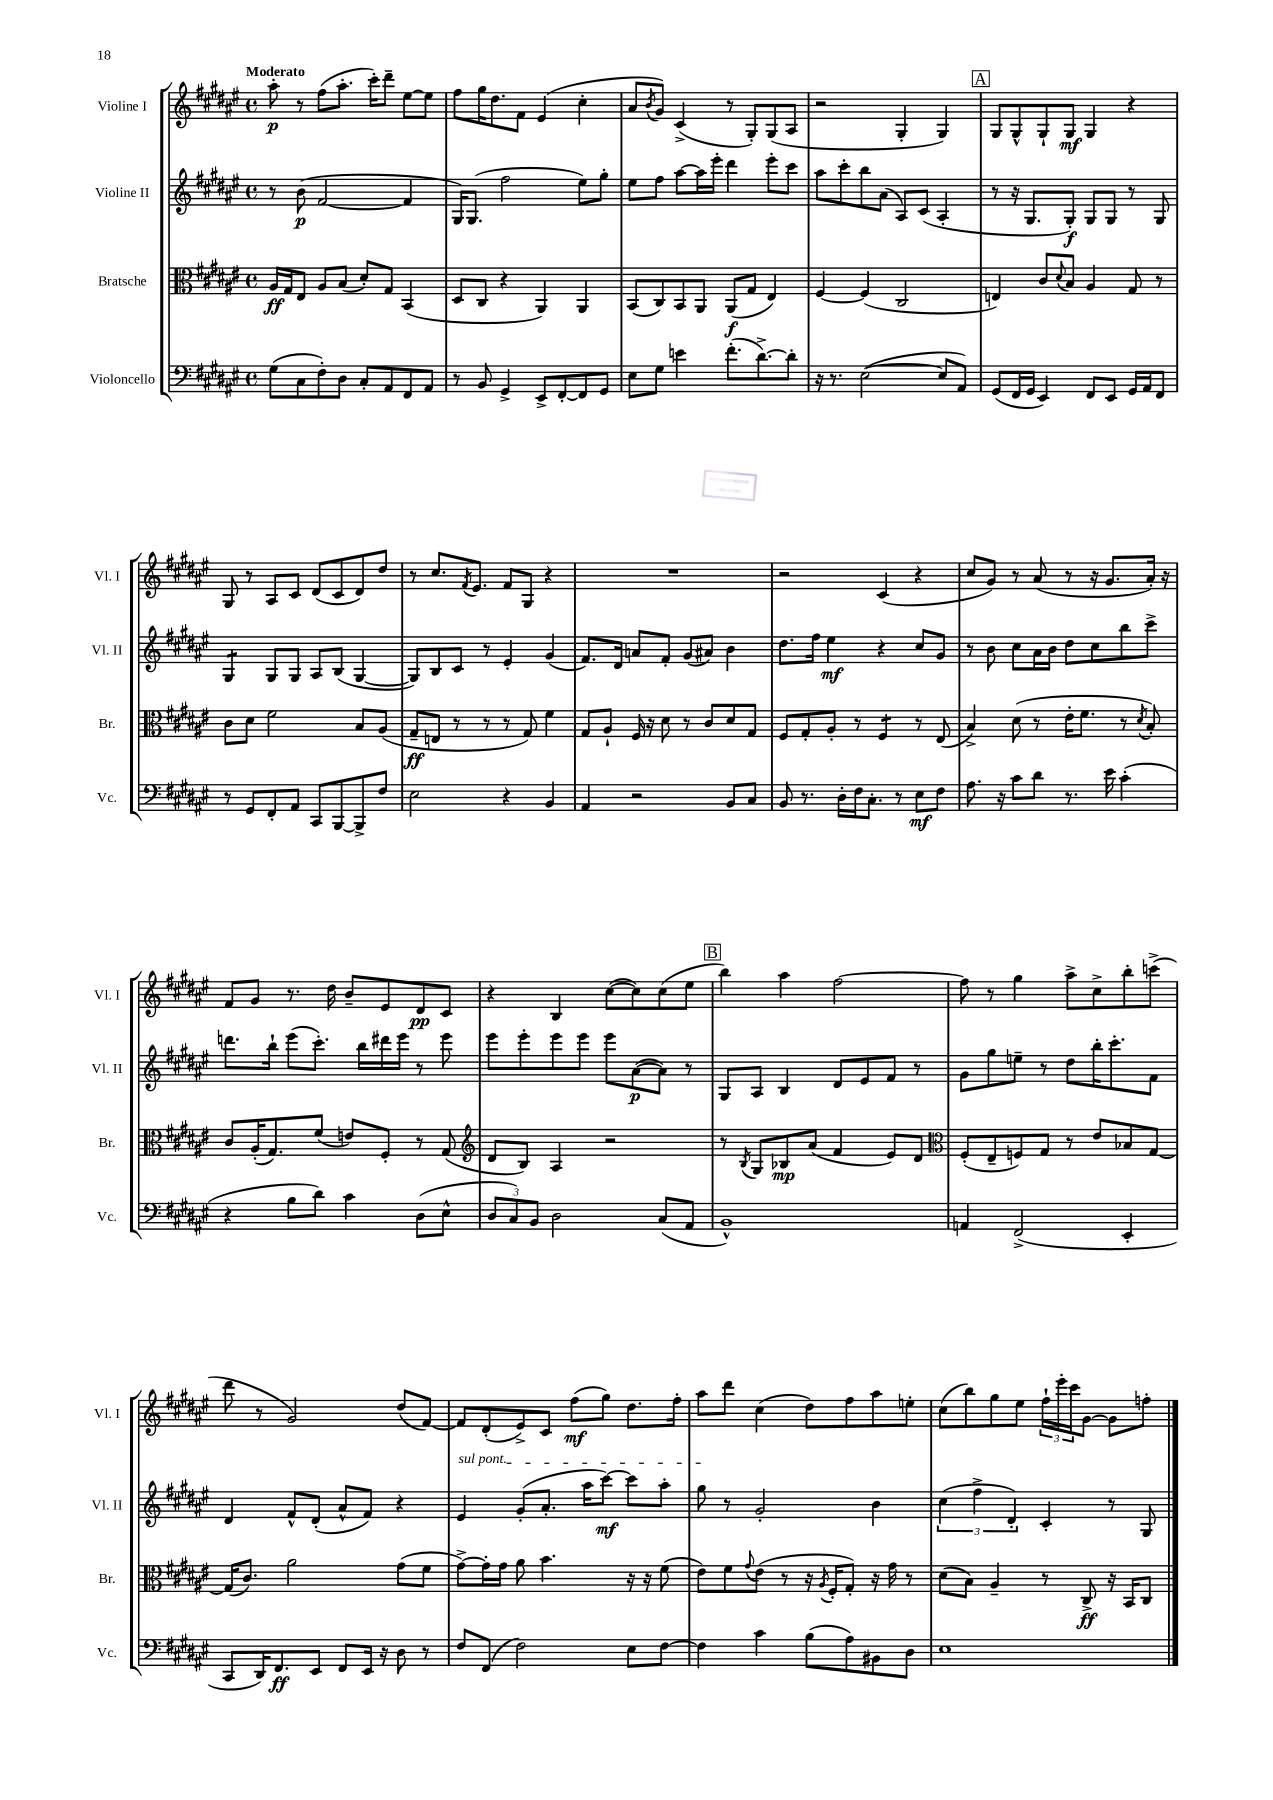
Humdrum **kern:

**kern	**dynam	**kern	**dynam	**kern	**dynam	**kern	**dynam
*part4	*part4	*part3	*part3	*part2	*part2	*part1	*part1
*staff4	*staff4	*staff3	*staff3	*staff2	*staff2	*staff1	*staff1
*I"Violoncello	*	*I"Bratsche	*	*I"Violine II	*	*I"Violine I	*
*I'Vc.	*	*I'Br.	*	*I'Vl. II	*	*I'Vl. I	*
*clefF4	*	*clefC3	*	*clefG2	*	*clefG2	*
*k[f#c#g#d#a#e#]	*	*k[f#c#g#d#a#e#]	*	*k[f#c#g#d#a#e#]	*	*k[f#c#g#d#a#e#]	*
*M4/4	*	*M4/4	*	*M4/4	*	*M4/4	*
*met(c)	*	*met(c)	*	*met(c)	*	*met(c)	*
=1	=1	=1	=1	=1	=1	=1	=1
!	!	!	!	!	!	!LO:TX:a:B:t=Moderato	!
(8G#\L	.	16A#/LL	ff	8r	.	8aa#'\	p
.	.	16G#/J	.	.	.	.	.
8C#\	.	8E#/J	.	(8b\	p	8r	.
8F#'\)	.	8A#/L	.	[2f#/	.	(8ff#\L	.
8D#\J	.	(8B/J	.	.	.	8.aa#'\J	.
8C#'/L	.	8d#'/L)	.	.	.	.	.
.	.	.	.	.	.	16ccc#'\KL)	.
8AA#/	.	8G#/J	.	.	.	8ddd#~\J	.
8FF#/	.	(4BB/	.	4f#/]	.	[8ee#\L	.
8AA#/J	.	.	.	.	.	8ee#\J]	.
=2	=2	=2	=2	=2	=2	=2	=2
8r	.	8D#/L	.	16G#/KL)	.	8ff#\L	.
.	.	.	.	(8.G#/J	.	.	.
8BB/	.	8C#/J	.	.	.	16gg#\K	.
.	.	.	.	.	.	8.dd#\	.
4GG#^/	.	4r	.	2ff#\	.	.	.
.	.	.	.	.	.	8f#\J	.
8EE#^/L	.	4AA#/)	.	.	.	(4e#/	.
[8FF#'/	.	.	.	.	.	.	.
8FF#/]	.	4AA#/	.	8ee#\L)	.	4cc#'\	.
8GG#/J	.	.	.	8gg#'\J	.	.	.
=3	=3	=3	=3	=3	=3	=3	=3
8E#\L	.	(8BB/L	.	8ee#\L	.	8a#/L	.
.	.	.	.	.	.	8qb/	.
8G#\J	.	8C#/)	.	8ff#\J	.	8g#/J)	.
4en\	.	8BB/	.	[8aa#\L	.	(4c#^/	.
.	.	8AA#/J	.	16aa#\L]	.	.	.
.	.	.	.	16eee#'\JJ	.	.	.
(8.f#'\L	.	(8AA#/L	f	4ddd#\	.	8r	.
.	.	8G#/J	.	.	.	8G#'/L)	.
[8.d#^\)	.	.	.	.	.	.	.
.	.	4E#/)	.	8eee#'\L	.	(8G#/	.
8d#'\J]	.	.	.	8ccc#\J	.	8A#/J	.
=4	=4	=4	=4	=4	=4	=4	=4
16r	.	[4F#/	.	8aa#\L	.	2r	.
8.r	.	.	.	.	.	.	.
.	.	.	.	8ccc#'\	.	.	.
([2E#\	.	(4F#/]	.	8bb\	.	.	.
.	.	.	.	(8a#\J	.	.	.
.	.	2C#/	.	8A#/L)	.	4G#'/	.
.	.	.	.	(8c#/J	.	.	.
8E#/L]	.	.	.	4A#'/	.	4G#/)	.
8AA#/J)	.	.	.	.	.	.	.
!!LO:REH:place=s1:t=A
=5	=5	=5	=5	=5	=5	=5	=5
(8GG#/L	.	4En/)	.	8r	.	8G#/L	.
16FF#/L	.	.	.	16r	.	8G#^^/	.
16GG#/JJ	.	.	.	8.G#/L	.	.	.
4EE#/)	.	8c#/L	.	.	.	8G#`/	.
.	.	8qqd#/	.	.	.	.	.
.	.	8B/J	.	8G#'/J)	f	8G#/J	mf
8FF#/L	.	4A#/	.	8G#/L	.	4G#/	.
8EE#/J	.	.	.	8G#/J	.	.	.
16GG#/LL	.	8G#/	.	8r	.	4r	.
16AA#/J	.	.	.	.	.	.	.
8FF#/J	.	8r	.	8G#/	.	.	.
!!LO:LB:g=z
=6	=6	=6	=6	=6	=6	=6	=6
*	*	*	*	*tremolo	*	*	*
8r	.	8c#\L	.	8G#/L	.	8G#/	.
8GG#/L	.	8d#\J	.	8G#/J	.	8r	.
*	*	*	*	*Xtremolo	*	*	*
8FF#'/	.	2f#\	.	8G#/L	.	8A#/L	.
8AA#/J	.	.	.	8G#/J	.	8c#/J	.
8CC#/L	.	.	.	8A#/L	.	(8d#/L	.
[8BBB/	.	.	.	(8B/J	.	8c#/	.
8BBB^/]	.	8B/L	.	[4G#/	.	8d#/)	.
8F#/J	.	(8A#/J	.	.	.	8dd#/J	.
=7	=7	=7	=7	=7	=7	=7	=7
2E#\	.	8G#~/L	ff	8G#/L])	.	8r	.
.	.	8En/J	.	8B/	.	8.cc#/L	.
.	.	8r	.	8c#/J	.	.	.
.	.	.	.	.	.	8qf#/	.
.	.	.	.	.	.	8.e#/J	.
.	.	8r	.	8r	.	.	.
4r	.	8r	.	4e#'/	.	8f#/L	.
.	.	8G#/)	.	.	.	8G#/J	.
4BB/	.	4f#\	.	(4g#/	.	4r	.
=8	=8	=8	=8	=8	=8	=8	=8
4AA#/	.	8G#/L	.	8.f#/L)	.	1r	.
.	.	8A#`/J	.	.	.	.	.
.	.	.	.	16d#/Jk	.	.	.
2r	.	16F#/	.	8an/L	.	.	.
.	.	16r	.	.	.	.	.
.	.	8d#\	.	8f#'/J	.	.	.
.	.	8r	.	(8g#/L	.	.	.
.	.	8c#/L	.	8a#X/J)	.	.	.
8BB/L	.	8d#/	.	4b\	.	.	.
8C#/J	.	8G#/J	.	.	.	.	.
=9	=9	=9	=9	=9	=9	=9	=9
8BB/	.	8F#/L	.	8.dd#\L	.	2r	.
8.r	.	8G#'/	.	.	.	.	.
.	.	.	.	16ff#\Jk	.	.	.
.	.	8A#'/J	.	4ee#\	mf	.	.
16D#'\LL	.	.	.	.	.	.	.
16F#\J	.	8r	.	.	.	.	.
8.C#'\J	.	.	.	.	.	.	.
*	*	*tremolo	*	*	*	*	*
.	.	8F#/L	.	4r	.	(4c#/	.
8r	.	8F#/J	.	.	.	.	.
*	*	*Xtremolo	*	*	*	*	*
8E#\L	mf	8r	.	8cc#/L	.	4r	.
8F#\J	.	(8E#/	.	8g#/J	.	.	.
=10	=10	=10	=10	=10	=10	=10	=10
8.A#\	.	4B^/)	.	8r	.	8cc#/L	.
.	.	.	.	8b\	.	8g#/J)	.
16r	.	.	.	.	.	.	.
8c#\L	.	(8d#\	.	8cc#\L	.	8r	.
8d#\J	.	8r	.	16a#\L	.	(8a#/	.
.	.	.	.	16b\JJ	.	.	.
8.r	.	16e#'\KL	.	8dd#\L	.	8r	.
.	.	8.f#\J	.	.	.	.	.
.	.	.	.	8cc#\	.	16r	.
16e#\	.	.	.	.	.	8.g#/L	.
(4c#'\	.	8r	.	8bb\	.	.	.
.	.	8qd#/	.	.	.	.	.
.	.	8B'/)	.	8ccc#^\J	.	16a#'/Jk)	.
.	.	.	.	.	.	16r	.
!!LO:LB:g=z
=11	=11	=11	=11	=11	=11	=11	=11
4r	.	8c#/L	.	8.dddn\L	.	8f#/L	.
.	.	(16A#'/K	.	.	.	8g#/J	.
.	.	8.G#/)	.	16bb`\Jk	.	.	.
8B\L	.	.	.	(8eee#\L	.	8.r	.
8d#\J)	.	(8f#/J	.	8.ccc#'\J)	.	.	.
.	.	.	.	.	.	16dd#\	.
4c#\	.	8en/L)	.	.	.	8b~/L	.
.	.	.	.	16bb\LL	.	.	.
.	.	8F#'/J	.	16ddd#X\	.	8e#/	.
.	.	.	.	16eee#\JJ	.	.	.
(8D#\L	.	8r	.	8r	.	8d#/	pp
8E#^^\J	.	(8G#/	.	8eee#\	.	8c#/J	.
=12	=12	=12	=12	=12	=12	=12	=12
*	*	*clefG2	*	*	*	*	*
12D#/L	.	8d#/L	.	8eee#\L	.	4r	.
12C#/)	.	.	.	.	.	.	.
.	.	8B/J)	.	8eee#'\	.	.	.
12BB/J	.	.	.	.	.	.	.
2D#\	.	4A#/	.	8eee#\	.	4B/	.
.	.	.	.	8eee#\J	.	.	.
.	.	2r	.	8eee#\L	.	([8cc#\L	.
.	.	.	.	([8a#\	p	8cc#\])	.
(8C#/L	.	.	.	8a#\J])	.	(8cc#\	.
8AA#/J	.	.	.	8r	.	8ee#\J	.
!!LO:REH:place=s1:t=B
=13	=13	=13	=13	=13	=13	=13	=13
1BB^^)	.	8r	.	8G#/L	.	4bb\)	.
.	.	8qB/	.	.	.	.	.
.	.	8G#/L	.	8A#/J	.	.	.
.	.	8B-X/	mp	4B/	.	4aa#\	.
.	.	(8a#/J	.	.	.	.	.
.	.	4f#/	.	8d#/L	.	[2ff#\	.
.	.	.	.	8e#/	.	.	.
.	.	8e#/L)	.	8f#/J	.	.	.
.	.	8d#/J	.	8r	.	.	.
=14	=14	=14	=14	=14	=14	=14	=14
*	*	*clefC3	*	*	*	*	*
4AAn/	.	(8F#'/L	.	8g#\L	.	8ff#\]	.
.	.	8E#~/	.	8gg#\	.	8r	.
(2FF#^/	.	8Fn/)	.	8een~\J	.	4gg#\	.
.	.	8G#/J	.	8r	.	.	.
.	.	8r	.	8dd#\L	.	8aa#^\L	.
.	.	8e#/L	.	16bb'\K	.	8cc#^\	.
.	.	.	.	8.ccc#'\	.	.	.
4EE#'/	.	8B-X/	.	.	.	8bb'\	.
.	.	[8G#/J	.	8f#\J	.	(8cccn^\J	.
!!LO:LB:g=z
=15	=15	=15	=15	=15	=15	=15	=15
8CC#/L	.	(16G#/KL]	.	4d#/	.	8ddd#\	.
.	.	8.c#/J)	.	.	.	.	.
16DD#/K)	.	.	.	.	.	8r	.
8.FF#/	ff	.	.	.	.	.	.
.	.	2a#\	.	8f#^^/L	.	2g#/)	.
8EE#/J	.	.	.	(8d#'/J	.	.	.
8FF#/L	.	.	.	8a#^^/L	.	.	.
16EE#/Jk	.	.	.	8f#/J)	.	.	.
16r	.	.	.	.	.	.	.
8D#\	.	(8g#\L	.	4r	.	(8dd#/L	.
8r	.	8f#\J	.	.	.	[8f#/J)	.
=16	=16	=16	=16	=16	=16	=16	=16
!	!	!	!	!LO:TX:a:i:t=sul pont.	!	!	!
8F#/L	.	[8g#^\L)	.	4e#/	.	8f#/L]	.
(8FF#/J	.	16g#'\L]	.	.	.	(8d#'/	.
.	.	16g#\JJ	.	.	.	.	.
2F#\)	.	8a#\	.	(8g#'/L	.	8e#^/)	.
.	.	4.b\	.	8.a#'/J	.	8c#/J	.
.	.	.	.	.	.	(8ff#\L	mf
.	.	.	.	16aa#\KL	.	.	.
.	.	.	.	[8ccc#\J)	mf	8gg#\J)	.
8E#\L	.	16r	.	8ccc#\L]	.	8.dd#\L	.
.	.	16r	.	.	.	.	.
[8F#\J	.	(8f#\	.	8aa#'\J	.	.	.
.	.	.	.	.	.	16ff#'\Jk	.
=17	=17	=17	=17	=17	=17	=17	=17
4F#\]	.	8e#\L)	.	8gg#\	.	8aa#\L	.
.	.	8f#\	.	8r	.	8ddd#\J	.
.	.	8qqg#/	.	.	.	.	.
4c#\	.	(8e#\J	.	2g#'/	.	(4cc#\	.
.	.	8r	.	.	.	.	.
(8B\L	.	16r	.	.	.	8dd#\L)	.
.	.	8qA#/	.	.	.	.	.
.	.	16F#'/KL	.	.	.	.	.
8A#\)	.	8G#'/J)	.	.	.	8ff#\	.
8BB#X\	.	16r	.	4b\	.	8aa#\	.
.	.	16g#\	.	.	.	.	.
8D#\J	.	8r	.	.	.	8een'\J	.
=18	=18	=18	=18	=18	=18	=18	=18
1E#	.	(8d#\L	.	(6cc#\	.	(8cc#\L	.
.	.	8B\J)	.	.	.	8bb\)	.
.	.	.	.	6ff#^\	.	.	.
.	.	4A#~/	.	.	.	8gg#\	.
.	.	.	.	6d#'/)	.	.	.
.	.	.	.	.	.	8ee#\J	.
.	.	8r	.	4c#'/	.	24ff#`\LL	.
.	.	.	.	.	.	24eee#'\	.
.	.	.	.	.	.	24ccc#\J	.
.	.	8C#^/	ff	.	.	[8g#\J	.
.	.	16r	.	8r	.	8g#\L]	.
.	.	16BB/KL	.	.	.	.	.
.	.	8C#/J	.	8G#/	.	8ffn'\J	.
==	==	==	==	==	==	==	==
*-	*-	*-	*-	*-	*-	*-	*-
